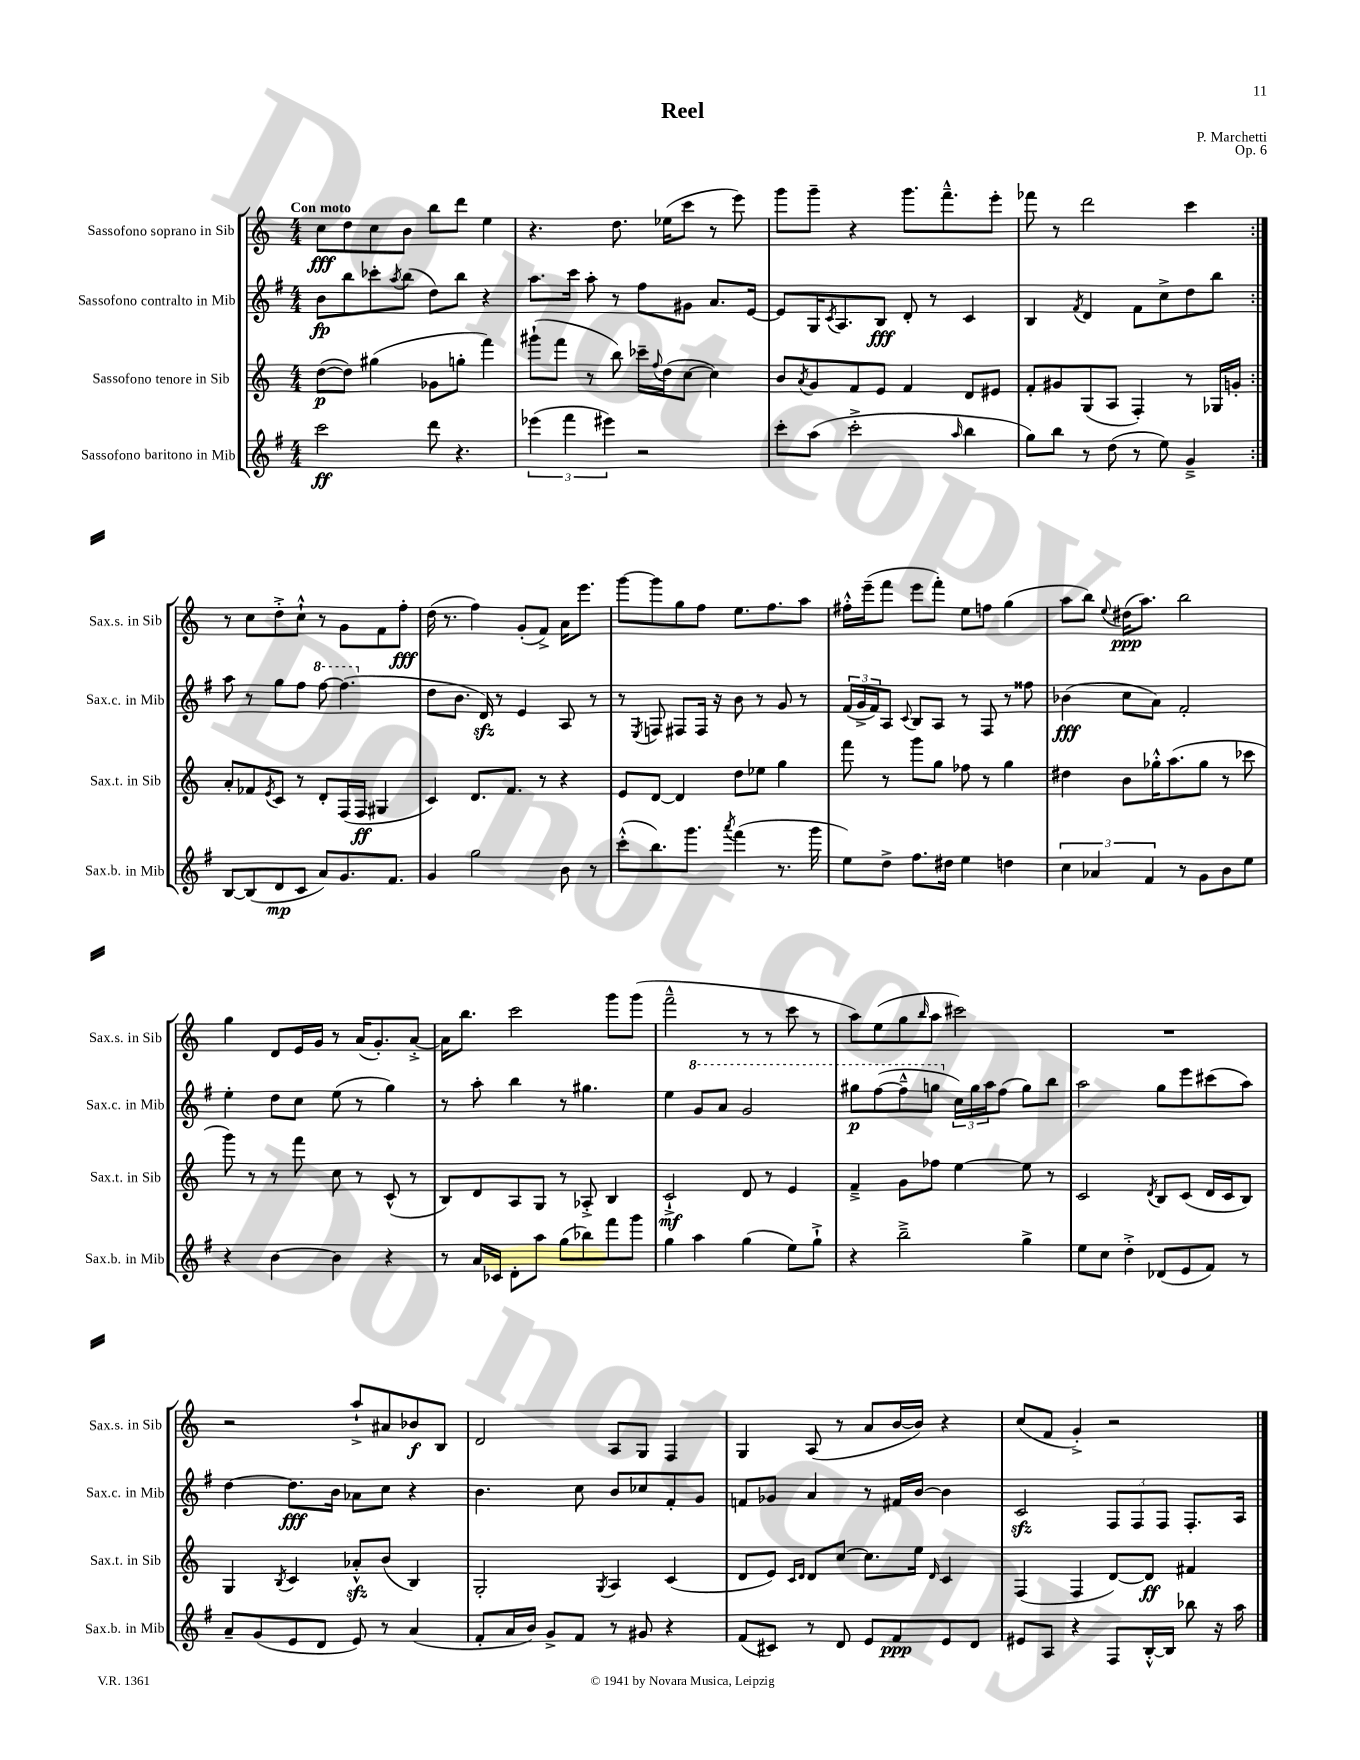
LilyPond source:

\header { title = "Reel" composer = "P. Marchetti" opus = "Op. 6" }
<<
\new StaffGroup <<
\new Staff = "s0" \with { instrumentName = "Sassofono soprano in Sib" shortInstrumentName = "Sax.s. in Sib" } {
    \clef treble \key c \major \numericTimeSignature \time 4/4 \tempo "Con moto"
    \repeat volta 2 { c''8\fff d''8 c''8 b'8 b''8 d'''8 e''4 |
    r4. d''8. ees''16( c'''8 r8 e'''8) |
    g'''8 g'''8-- r4 g'''8. f'''8.---^ e'''8-. |
    fes'''8 r8 d'''2 c'''4 | }
    r8 c''8 d''8-.-> c''8-!-^ r8 g'8 f'8 f''8-.\fff |
    d''16( r8. f''4) g'8-.( f'8->) a'16 e'''8. |
    g'''8~ g'''8 g''8 f''8 e''8. f''8. a''8 |
    fis''16-.-^ e'''16--( f'''8 e'''8 f'''8-.) e''8 f''8 g''4( |
    a''8 b''8) \appoggiatura { e''8 } dis''16\ppp( a''8.) b''2 |
    g''4 d'8 e'16 g'16 r8 a'16( g'8.-.) a'8~-.-> |
    a'16 b''8. c'''2 g'''8 g'''8( |
    f'''2---^ r8 r8 c'''8 r8 |
    a''8) e''8( g''8 \grace { b''16 } a''8 cis'''2) |
    R1 |
    r2 a''8-!-> ais'8 bes'8\f b8 |
    d'2 a8 g8 f4 |
    g4 a8( r8 a'8 b'16~ b'16) r4 |
    c''8( f'8 g'4-.->) r2 \bar "|." |
}
\new Staff = "s1" \with { instrumentName = "Sassofono contralto in Mib" shortInstrumentName = "Sax.c. in Mib" } {
    \clef treble \key g \major \numericTimeSignature \time 4/4
    \repeat volta 2 { b'8\fp b''8 ces'''8-. \acciaccatura { a''8 } b''8( d''8) b''8 r4 |
    a''8. c'''16 a''8-. r8 fis''8 gis'8 a'8. e'16~ |
    e'8 g16 \acciaccatura { c'8 } a8. b8\fff d'8-. r8 c'4 |
    b4 \acciaccatura { fis'8 } d'4 fis'8 c''8-> d''8 b''8 | }
    a''8 r8 g''8 fis''8 \ottava #1 fis'''8~ fis'''4.( \ottava #0 |
    d''8 b'8. d'16\sfz) r8 e'4 a8 r8 |
    r8 \acciaccatura { e8 } f8 fis8 fis16 r16 b'8 r8 g'8 r8 |
    \tuplet 3/2 { fis'16( g'16-> fis'16) } a8 \appoggiatura { c'8 } b8 a8 r8 fis8 r8 fisis''8 |
    bes'4\fff( c''8 a'8) fis'2-. |
    e''4-. d''8 c''8 e''8( r8 g''4) |
    r8 a''8-. b''4 r8 gis''4. |
    e''4 \ottava #1 g''8 a''8 g''2 |
    gis'''8\p fis'''8~( fis'''8---^ g'''8 \ottava #0 \tuplet 3/2 { c''16) g''16 a''16 } fis''8( g''8) b''8 |
    a''2 g''8 e'''8 cis'''8( a''8) |
    d''4~ d''8.\fff b'16 aes'8 c''8 r4 |
    b'4. c''8 b'8 ces''8 fis'8-. g'8 |
    f'8 ges'8 a'4 r8 fis'16 b'16~ b'4 |
    c'2\sfz \tuplet 3/2 { fis8 fis8 fis8 } fis8.-. a16 \bar "|." |
}
\new Staff = "s2" \with { instrumentName = "Sassofono tenore in Sib" shortInstrumentName = "Sax.t. in Sib" } {
    \clef treble \key c \major \numericTimeSignature \time 4/4
    \repeat volta 2 { d''8~\p( d''8) gis''4( ges'8 g''8-. f'''4) |
    gis'''8-!( f'''8 r8 b''8) ces'''16-- \appoggiatura { f''8 } d''16( c''8~ c''4) |
    b'8 \acciaccatura { a'8 } g'8 f'8 e'8 f'4 d'8 eis'8 |
    f'8-. gis'8 g8( a8 f4-.) r8 ges16 g'16-. | }
    a'8-. fes'8 \acciaccatura { e'8 } c'8 r8 d'8-. f16( f16\ff gis4 |
    c'4) d'8. f'8. r8 r4 |
    e'8 d'8~ d'4 d''8 ees''8 g''4 |
    f'''8 r8 g'''8 g''8 fes''8 r8 g''4 |
    dis''4 b'8 ges''16-.-^ a''8.( ges''8 r8 ces'''8 |
    g'''8) r8 r8 f'''8 c''8 r8 c'8-^( r8 |
    b8) d'8 a8 g8 r8 aes8-.-> b4 |
    c'2-!->\mf d'8 r8 e'4 |
    f'4---> g'8 fes''8 e''4~ e''8 r8 |
    c'2 \acciaccatura { d'8 } b8 c'8( d'16 c'16 b8) |
    g4 \acciaccatura { b8 } c'4 aes'8-.-^\sfz b'8( b4) |
    g2-. \acciaccatura { g8 } a4 c'4( |
    d'8 e'8) \grace { c'16 d'16 } d'8 c''8~ c''8. e''16 \grace { d'16 } c'4 |
    f4( f4 d'8~) d'8\ff fis'4 \bar "|." |
}
\new Staff = "s3" \with { instrumentName = "Sassofono baritono in Mib" shortInstrumentName = "Sax.b. in Mib" } {
    \clef treble \key g \major \numericTimeSignature \time 4/4
    \repeat volta 2 { c'''2\ff d'''8 r4. |
    \tuplet 3/2 { ees'''4( fis'''4 eis'''4) } r2 |
    c'''8-. a''8( c'''2-.-> \grace { a''16 } b''4 |
    g''8) b''8 r8 d''8( r8 e''8) g'4---> | }
    b8~ b8( d'8\mp c'8 a'8) g'8. fis'8. |
    g'4 g''2 b'8 r8 |
    c'''8-.-^( b''8.) g'''8. \acciaccatura { a'''8 } fis'''4( r8. g'''16 |
    e''8) d''8-> fis''8. dis''16 e''4 d''4 |
    \tuplet 3/2 { c''4 aes'4 fis'4 } r8 g'8 b'8 e''8 |
    r4 b'4~ b'4 r4 |
    r8 a'16 ces'16 d'8-. a''8 g''8( bes''8) fis'''8 g'''8 |
    g''4 a''4 g''4( e''8) g''8-!-> |
    r4 b''2---> g''4-> |
    e''8 c''8 d''4-.-> des'8( e'8 fis'8) r8 |
    a'8-- g'8( e'8 d'8 e'8) r8 a'4( |
    fis'8-. a'16 b'16) g'8-> fis'8 r8 gis'8 r4 |
    fis'8( cis'8) r8 d'8 e'8 fis'8\ppp e'8 d'8 |
    eis'8 a8 r4 fis8 b16~-.-^ b16 bes''8 r16 a''16 \bar "|." |
}
>>
>>
\layout { \context { \Score \remove "Bar_number_engraver" } }
